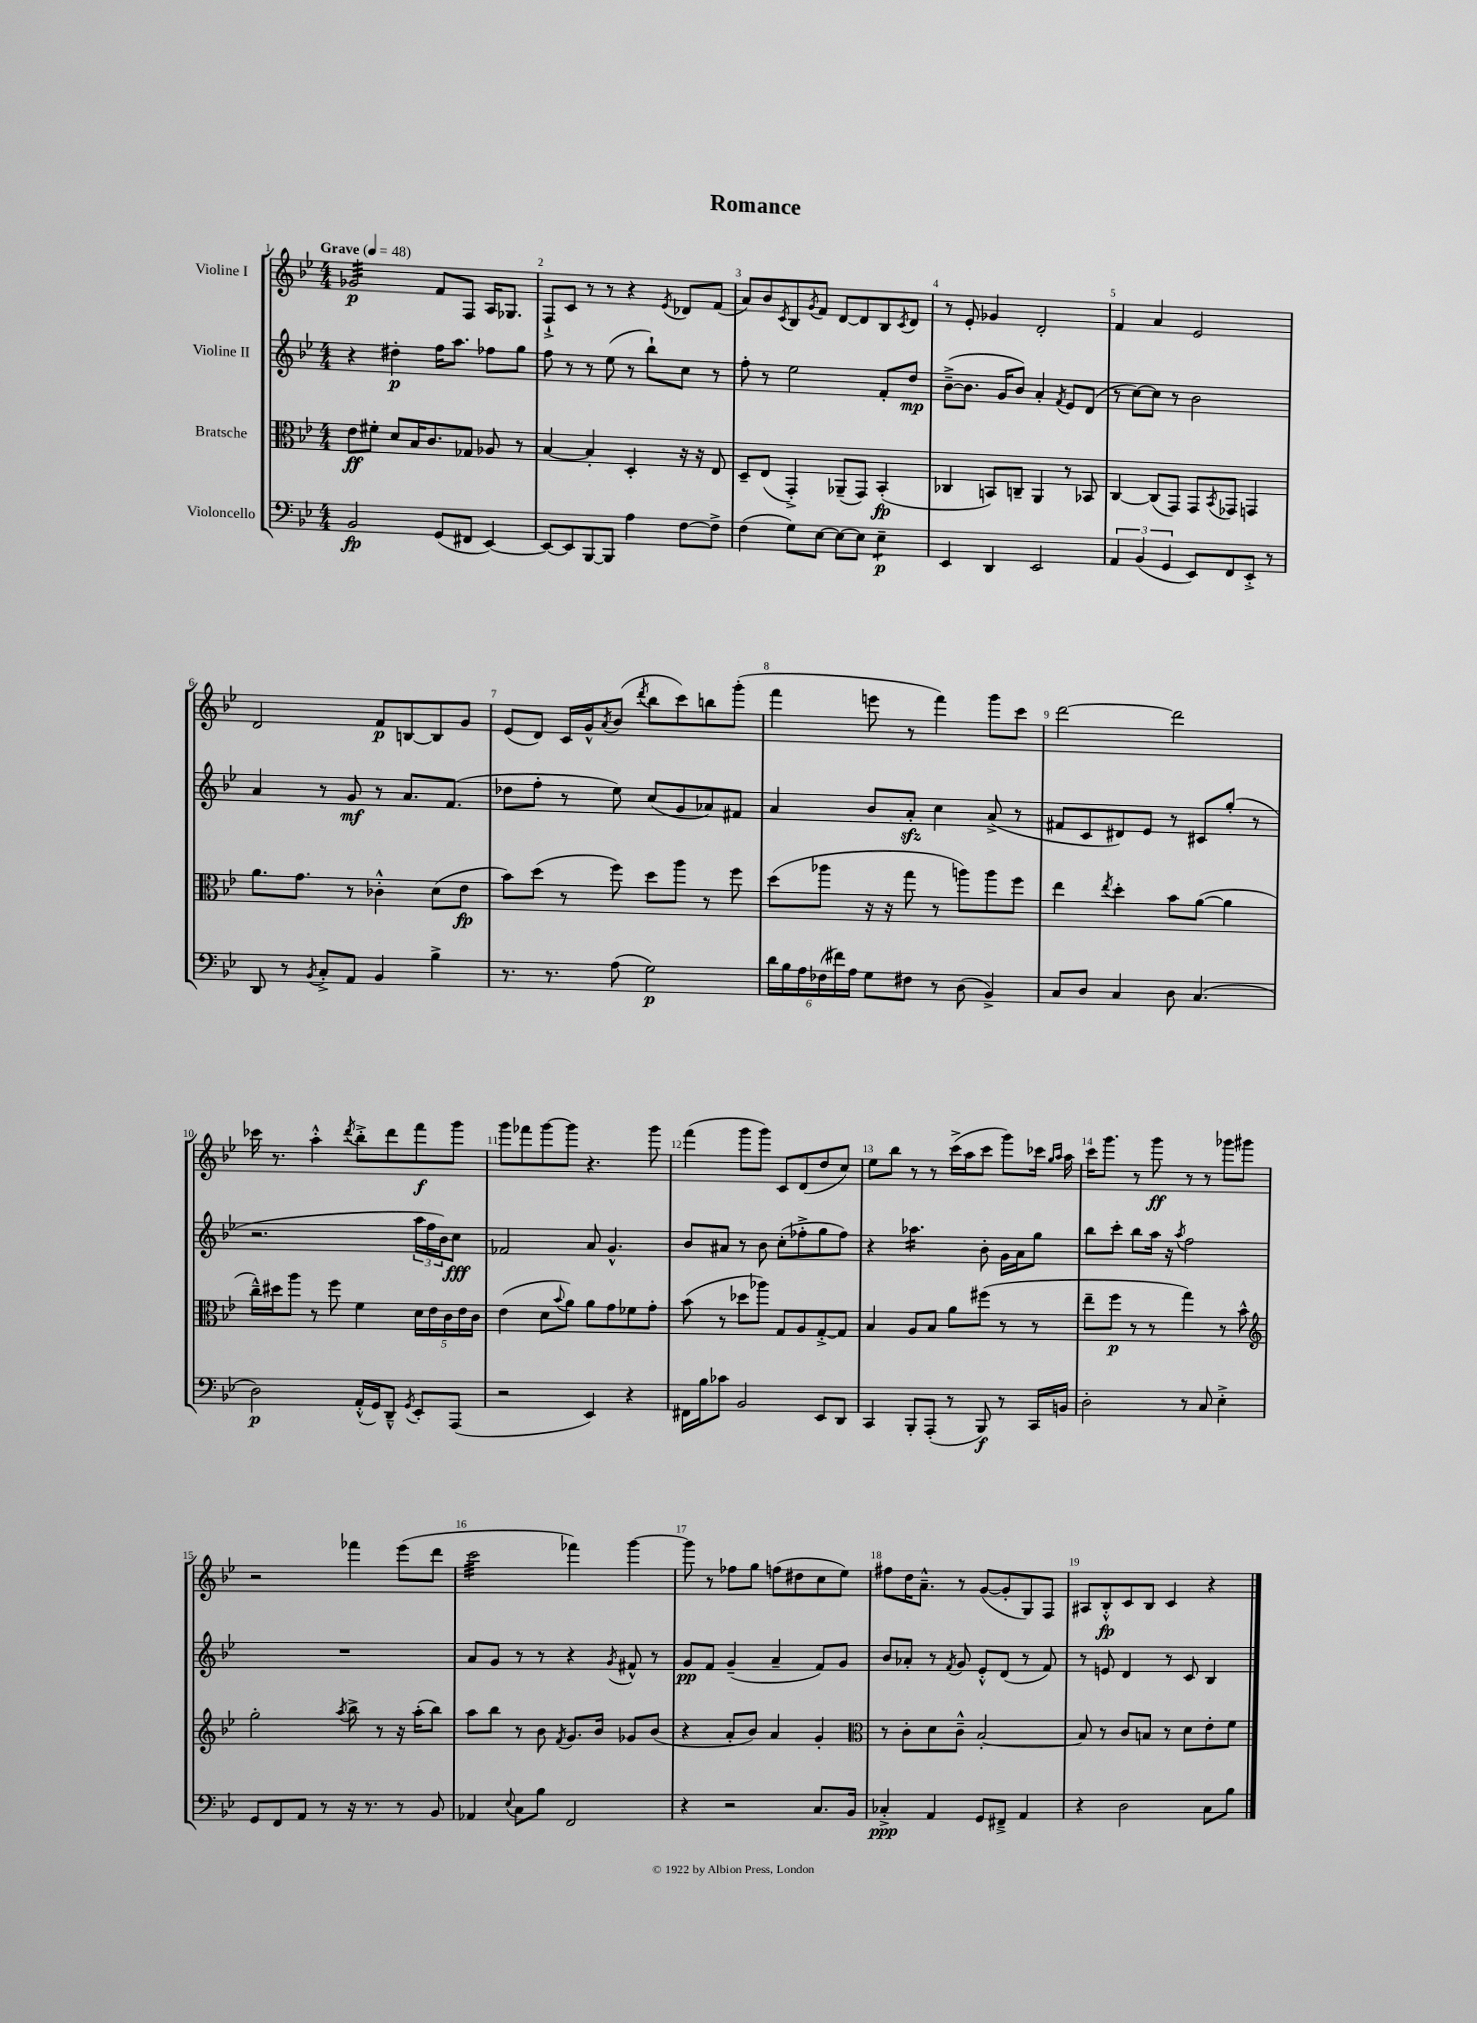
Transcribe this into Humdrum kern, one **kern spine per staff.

**kern	**kern	**kern	**kern
*staff4	*staff3	*staff2	*staff1
*clefF4	*clefC3	*clefG2	*clefG2
*k[b-e-]	*k[b-e-]	*k[b-e-]	*k[b-e-]
*M4/4	*M4/4	*M4/4	*M4/4
*MM48	*MM48	*MM48	*MM48
2BB-/	8e-\L	4r	2g-/
.	8f#'\J	.	.
.	8d/L	4dd#'\	.
.	16B-/K	.	.
.	8.c/	.	.
(8GG/L	.	16ff\LK	8f/L
.	.	8.aa\J	.
8FF#/J	8G-/J	.	8F/J
[4EE-/)	8A-/	8ff-\L	16A/LK
.	.	.	8.G-/J
.	8r	8gg\J	.
=	=	=	=
8EE-/_L	[4B-/	8ff\	8F`^/L
8EE-/]	.	8r	8c/J
[8BBB-/	4B-'/]	8r	8r
8BBB-/]J	.	(8ee-\	8r
4A\	4D'/	8r	4r
.	.	8bb-`\L)	.
.	.	.	8qe-/
[8F\L	16r	8cc\J	8d-/L
.	16r	.	.
8F^\]J	8E-/	8r	(8f/J
=	=	=	=
(4F\	8D~/L	8ff'\	8a/L)
.	(8E-/J	8r	8b-/
.	.	.	8qc/
8G\L)	4GG'^/)	2ee-\	8B-/
.	.	.	8qg/
[8E-\J	.	.	8f/J
8E-\_L	(8AA-~/L	.	[8d/L
8E-\]J	8GG/J)	.	8d/]
4E-~\	(4BB-'/	8f'/L	8B-/
.	.	.	8qc/
.	.	8dd/J	8d/J
=	=	=	=
4EE-/	4C-/	([8b-~^\L	8r
.	.	8.b-\]J	8e-'/
4DD/	8BB/L)	.	4g-/
.	.	16g/LK	.
.	8C~/J	8b-/J)	.
2EE-/	4AA/	4a'/	2d'/
.	.	8qf/	.
.	8r	8e-/L	.
.	8BB-/	(8d/J	.
=	=	=	=
6AA/	[4C/	8r	4f/
.	.	[8cc\L)	.
(6BB-/	.	.	.
.	(8C/]L	8cc\]J	4a/
6GG/	.	.	.
.	8GG/J)	8r	.
8EE-/L)	8GG/L	2b-\	2e-/
.	8qBB-/	.	.
8FF/	8GG-/J	.	.
8EE-'^/J	4GG/	.	.
8r	.	.	.
=	=	=	=
8DD/	8.a\L	4a/	2d/
8r	.	.	.
.	8.g\J	.	.
8qBB-/	.	.	.
8C'^/L	.	8r	.
8AA/J	8r	8g/	.
4BB-/	4c-'^^\	8r	8f/L
.	.	8.a/L	[8B/
4B-^\	(8d\L	.	8B/]
.	.	(8.f/J	.
.	8e-\J	.	8g/J
=	=	=	=
8.r	8b-\L)	8dd-\L	(8e-/L
.	(8dd\J	8ff'\J	8d/J)
8.r	.	.	.
.	8r	8r	16c/LL
.	.	.	16g^^/J
.	.	.	8qa/
(8A\	8ff\)	8ee-\)	(8b-/J
.	.	.	8qddd/
2G\)	8dd\L	(8cc/L	8bb-\L
.	8aa\J	8g/	8ccc\)
.	8r	8a-/)	8bb\
.	8ff\	8f#/J	(8ggg'\J
=	=	=	=
24d\LL	(8dd\L	4a/	4fff\
24B-\	.	.	.
24A\	.	.	.
(24F-\	8aa-\J	.	.
24f#\)	.	.	.
24A\JJ	.	.	.
8G\L	16r	8b-/L	8eee\
.	16r	.	.
8F#\J	8gg\	8a'/J	8r
8r	8r	4cc\	4fff\)
(8D\	8aa\L)	.	.
4BB-^/)	8aa\	(8a^/	8ggg\L
.	8ff\J	8r	8ccc\J
=	=	=	=
8C/L	4ee-\	8f#/L	[2ddd\
8D/J	.	8c/	.
.	8qee-/	.	.
4C/	4dd'\	8d#/)	.
.	.	8e-/J	.
8D\	8b-\L	8r	2ddd\]
(4.C/	([8a\J	8c#/L	.
.	4a\]	(8gg'/J	.
.	.	8r	.
=	=	=	=
2D\)	16cc~^^\LL)	2.r	16ccc-\
.	16dd#\J	.	8.r
.	8aa\J	.	.
.	8r	.	4aa'^^\
.	8ff\	.	.
.	.	.	8qddd/
(16AA'^^/LL	4f\	.	8bb-'^\L
16GG/J)	.	.	.
8DD~^^/J	.	.	8ddd\
8qGG/	.	.	.
8EE-'/L	20d\LL	24aa\LL	8fff\
.	.	24ff\	.
.	20e-\	.	.
.	.	24b-\J)	.
.	20c\	.	.
(8AAA/J	.	8cc\J	8ggg\J
.	20e-\	.	.
.	20c\JJ	.	.
=	=	=	=
2r	(4e-\	2f-/	8ggg\L
.	.	.	8fff-\
.	8d\L	.	[8ggg\
.	8qqb-/	.	.
.	8a\J)	.	8ggg\]J
4EE-/)	8a\L	8a/	4.r
.	8g\	4.g^^/	.
4r	8f-\	.	.
.	8g'\J	.	8ggg\
=	=	=	=
16FF#\LL	(8b-\	8b-/L	(4fff\
16B-\J	.	.	.
8c-\J	8r	8a#/J	.
2BB-/	8dd-\L	8r	8ggg\L
.	8aa-\J)	8b-\	8ggg\J)
.	8G/L	(8cc'\L	8c/L
.	8A/	8ff-'^\	(8d/
8EE-/L	[8G'^/	8gg\	8dd/
8DD/J	8G/]J	8ff-\J)	8cc/J)
=	=	=	=
4CC/	4B-/	4r	8ee-\L
.	.	.	8bb-\J
8BBB-'/L	8A/L	4.aa-\	8r
(8AAA'/J	8B-/J	.	8r
8r	8a\L	.	(16ccc^\LL
.	.	.	16aa\J
8BBB-/)	(8ff#\J	8b-'\	8ccc\J
8r	8r	16g\LL	8ggg\L)
.	.	16a\J	.
16CC/LL	8r	8gg\J	16ccc-\Jk
.	.	.	16qqgg/LL
.	.	.	16qqaa/JJ
16BB/JJ	.	.	16aa\
=	=	=	=
2D'\	8ee-~\L	8bb-\L	16ccc\LK
.	.	.	8.ggg\J
.	8ff\J	8ccc'\J	.
.	8r	8bb-\L	8r
.	8r	16aa\Jk	8ggg\
.	.	16r	.
.	.	8qaa/	.
8r	4gg\)	2ff\	8r
8C/	.	.	8r
4E-'^\	8r	.	8ggg-\L
.	8b-^^\	.	8ggg#\J
=	=	=	=
*	*clefG2	*	*
8GG/L	2gg'\	1r	2r
8FF/	.	.	.
8AA/J	.	.	.
8r	.	.	.
.	8qaa/	.	.
16r	8bb-^\	.	4fff-\
8.r	.	.	.
.	8r	.	.
8r	16r	.	(8eee-\L
.	(16aa'\LK	.	.
8BB-/	8bb-\J)	.	8ddd\J
=	=	=	=
4AA-/	8aa\L	8a/L	2ccc\
.	8bb-\J	8g/J	.
8qqE-/	.	.	.
8C\L	8r	8r	.
8B-\J	8b-\	8r	.
.	8qf/	.	.
2FF/	8.g/L	4r	4fff-\)
.	16b-/Jk	.	.
.	.	8qg/	.
.	8g-/L	8f#^^/	[4ggg\
.	(8b-/J	8r	.
=	=	=	=
4r	4r	8g/L	8ggg\]
.	.	8f/J	8r
2r	8a'/L	(4g~/	8ff-\L
.	8b-/J)	.	8gg\J
.	4a/	4a~/	(8ff\L
.	.	.	8dd#\
8.C/L	4g'/	8f/L)	8cc\
.	.	8g/J	8ee-\J)
16BB-/Jk	.	.	.
=	=	=	=
*	*clefC3	*	*
4C-'^/	8r	8b-/L	8ff#\L
.	8c'\L	8a-'/J	16dd\K
.	.	.	8.a~^^\J
4AA/	8d\	8r	.
.	.	8qf/	.
.	8c~^^\J	8g/	8r
8GG/L	[2B-'/	8e-'^^/L	([8g/L
8FF#~^/J	.	(8d/J	8g'/]
4AA/	.	8r	8G/)
.	.	8f/)	8F/J
=	=	=	=
4r	8B-/]	8r	8A#/L
.	8r	8e/	8B-'^^/
2D\	8c/L	4d/	8c/
.	8B/J	.	8B-/J
.	8r	8r	4c/
.	8d\L	8c/	.
8C\L	8e-'\	4B-/	4r
8B-\J	8f\J	.	.
==	==	==	==
*-	*-	*-	*-
